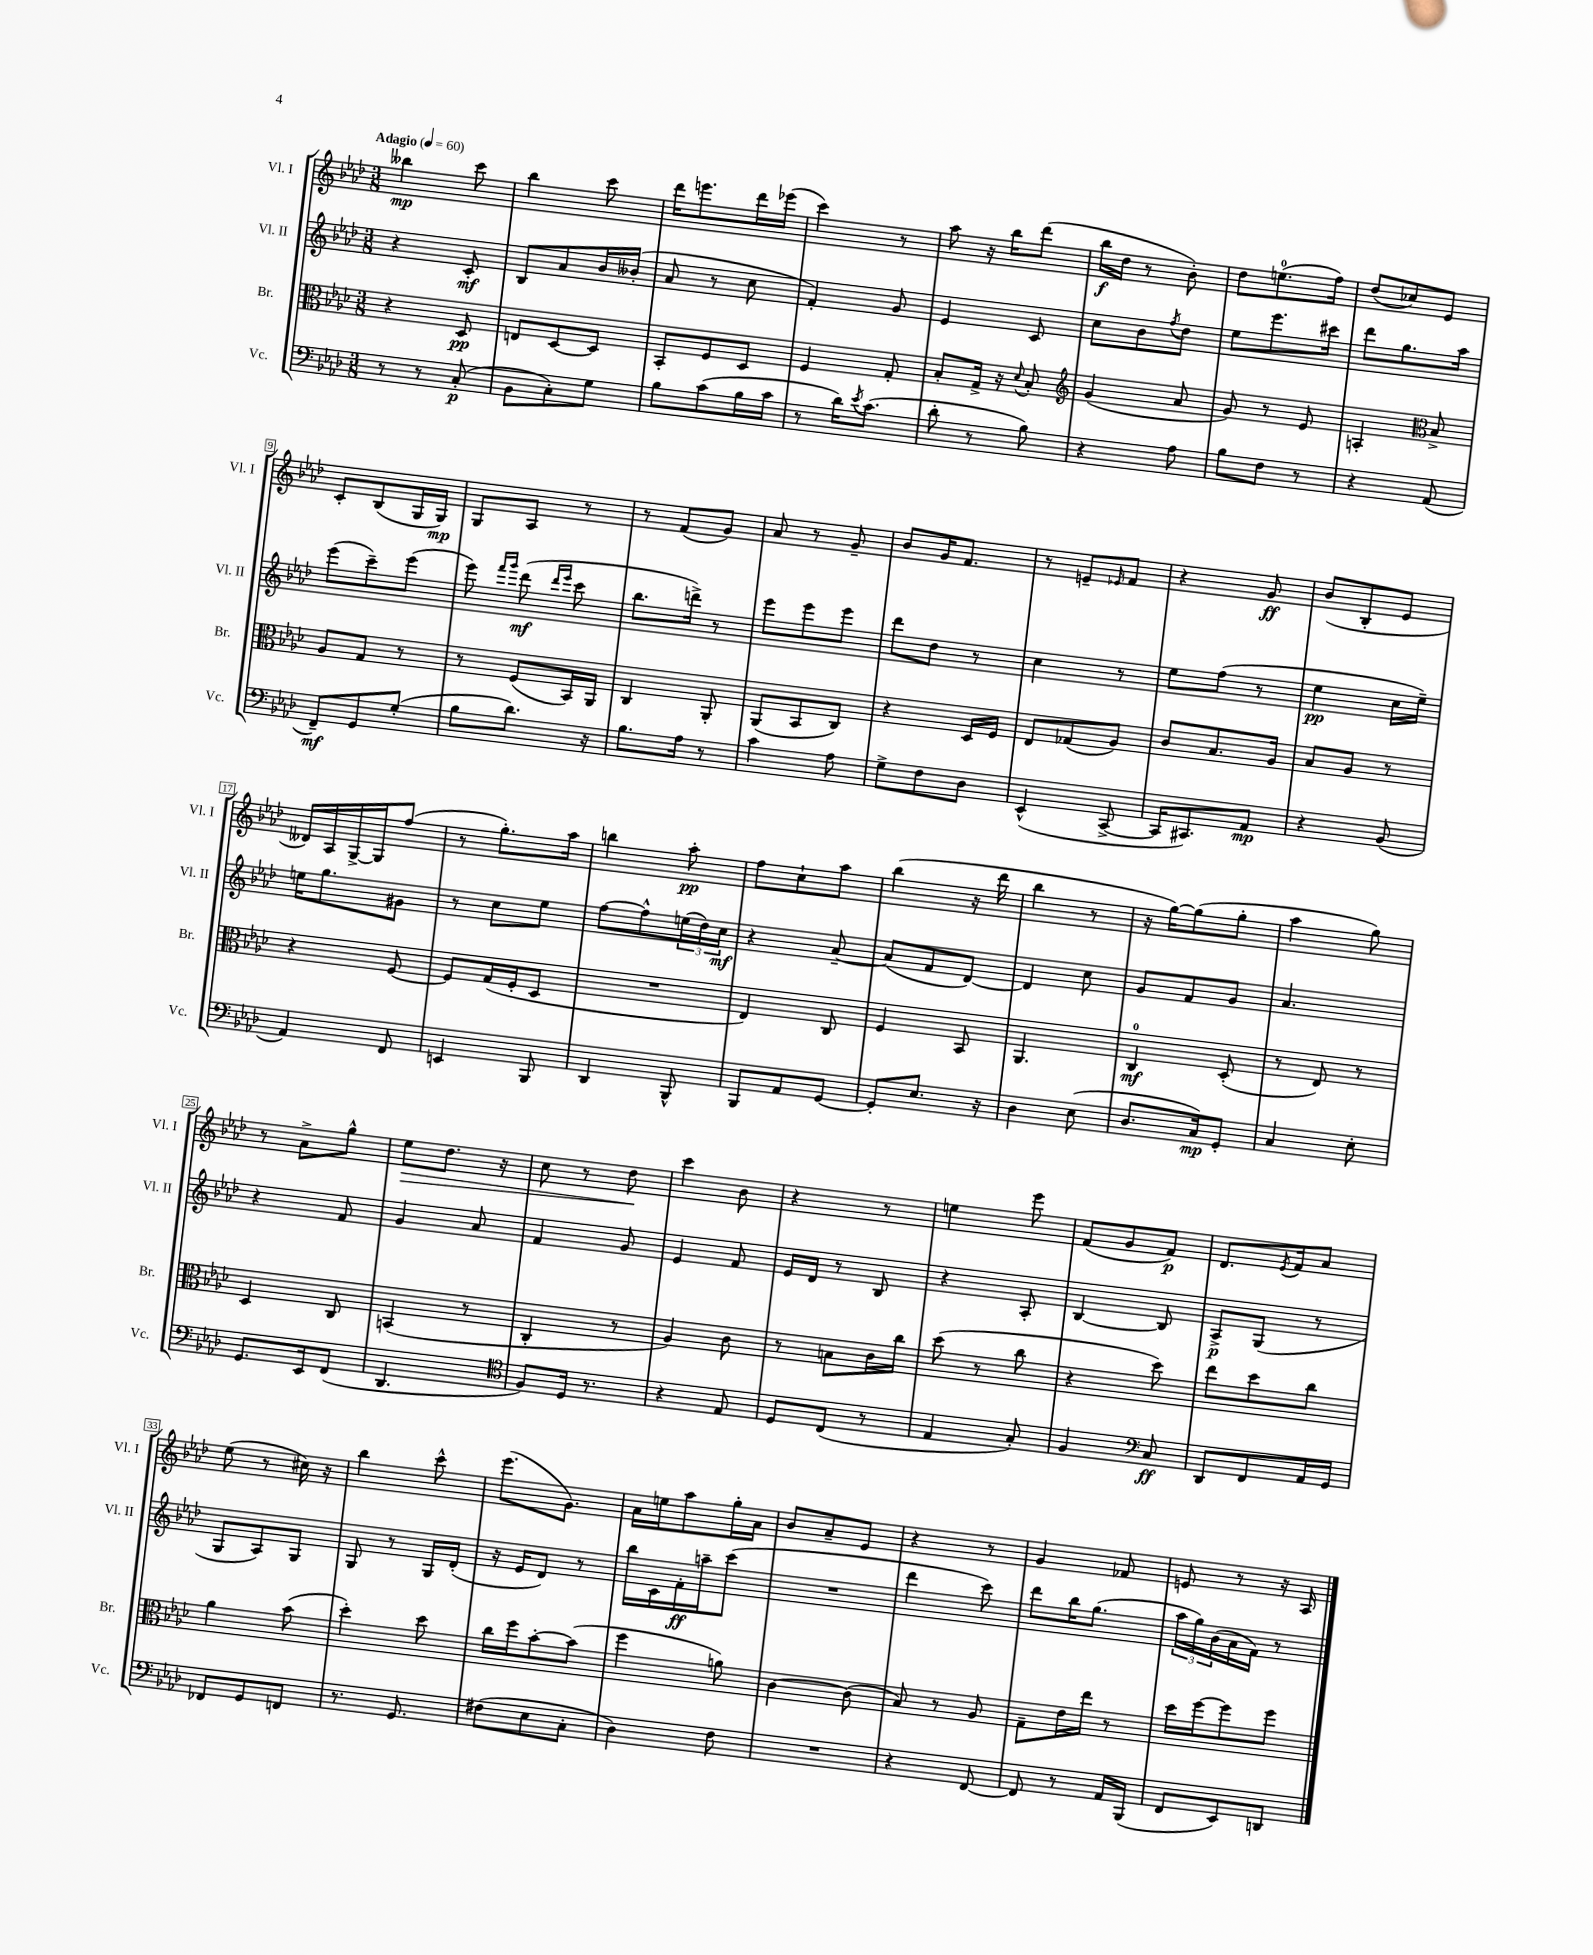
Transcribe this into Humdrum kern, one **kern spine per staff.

**kern	**kern	**kern	**kern
*staff4	*staff3	*staff2	*staff1
*clefF4	*clefC3	*clefG2	*clefG2
*k[b-e-a-d-]	*k[b-e-a-d-]	*k[b-e-a-d-]	*k[b-e-a-d-]
*M3/8	*M3/8	*M3/8	*M3/8
*MM60	*MM60	*MM60	*MM60
8r	4r	4r	4bb--
8r	.	.	.
(8C'	8D-	8c'	8ccc
=	=	=	=
8BB-	8E	8B-	4bb-
8C')	[8D-	8a-	.
8G	8D-]	16b-	8ccc
.	.	(16b--'	.
=	=	=	=
8B-	8BB-'	8a-	16ddd-
.	.	.	8.eee
(8c	8F	8r	.
16B-	8D-	8cc	16ddd-
16c	.	.	(16eee-
=	=	=	=
8r	4F	4f')	4ccc)
16d-)	.	.	.
8qe-	.	.	.
(8.c	.	.	.
.	8G'	8g	8r
=	=	=	=
8d-'	8B-'	4e-	8aa-
8r	16G^	.	16r
.	16r	.	16bb-
.	8qqd-	.	.
8B-)	8B-'	8c	(8ddd-
=	=	=	=
*	*clefG2	*	*
4r	(4g	8cc	16bb-
.	.	.	16dd-
.	.	8b-	8r
.	.	8qff	.
8A-	8a-	8dd-	8b-')
=	=	=	=
8B-	8g)	8ee-	8dd-
8F	8r	8.eee-	(8.ee
8r	8e-	.	.
.	.	16ccc#	16ff)
=	=	=	=
4r	4A'	8ddd-	(8dd-
.	.	8.gg	8cc-)
*	*clefC3	*	*
(8AA-	8B-^	.	8e-
.	.	16aa-	.
=	=	=	=
8FF~)	8A-	(8eee-	8c'
8GG	8G	8ccc~)	(8B-
(8G'	8r	(8eee-	16G
.	.	.	16G)
=	=	=	=
8B-	8r	8eee-)	8G
.	.	16qqfff	.
.	.	16qqggg	.
8.d-)	(8F	(8ddd-	8A-
.	.	16qqddd-	.
.	.	16qqeee-	.
.	16BB-)	8ccc	8r
16r	16AA-	.	.
=	=	=	=
8.B-	4C	8.bb-	8r
.	.	.	(8f
16A-	.	16ddd^)	.
8r	8AA-'	8r	8g)
=	=	=	=
4c	(8AA-	8eee-	8a-
.	8BB-	8eee-	8r
8A-	8C)	8eee-	8g~
=	=	=	=
8G^	4r	8ddd-	8b-
8F	.	8dd-	16g
.	.	.	8.f
8D-	16D-	8r	.
.	16F	.	.
=	=	=	=
(4EE-^^	8E-	4cc	8r
.	(8G-	.	8e~
.	.	.	16qqe-
[8CC^	8A-)	8r	8f
=	=	=	=
16CC]	8c	8ee-	4r
8.CC#)	.	.	.
.	8.B-	(8ff	.
8AA-	.	8r	8g
.	16A-	.	.
=	=	=	=
4r	8B-	4ee-	(8b-
.	8A-	.	8B-'
(8BB-	8r	16cc	8e-
.	.	16ee-~)	.
=	=	=	=
4AA-)	4r	16ee	16d--)
.	.	8.gg	16A-
.	.	.	[16G^
.	.	.	16G]
8FF	[8F	8g#	(8ff
=	=	=	=
4EE	8F]	8r	8r
.	(16G	8cc	8.gg')
.	16F'	.	.
8BBB-	8D-	8ee-	.
.	.	.	16aa-
=	=	=	=
4DD-	4.r	[8ff	4bb
.	.	8ff^^]	.
8BBB-^^	.	(24ee	8aa-'
.	.	24dd-)	.
.	.	24cc	.
=	=	=	=
8BBB-	4E-)	4r	8ff
8AA-	.	.	8cc`
[8GG	8C	[8a-~	8aa-
=	=	=	=
8GG']	4F	(8a-]	(4bb-
8.E-	.	8f	.
.	8BB-	[8d-)	16r
16r	.	.	16ddd-
=	=	=	=
4D-	4.AA-	4d-]	4bb-
(8E-	.	8cc	8r
=	=	=	=
8.D-	4C	8g	16r
.	.	.	[16gg)
.	.	8f	(8gg]
16C)	.	.	.
8GG'	(8D-'	8g	8gg'
=	=	=	=
4C	8r	4.a-	4aa-
.	8E-)	.	.
8E-'	8r	.	8gg)
=	=	=	=
8.GG	4D-	4r	8r
.	.	.	8a-^
16EE-	.	.	.
(8FF	8C	8f	8gg^^
=	=	=	=
4.DD-	(4BB	4g	8ee-
.	.	.	8.dd-
.	8r	8a-	.
.	.	.	16r
=	=	=	=
*clefC4	*	*	*
8F)	4C'	4f	8cc
16D-	.	.	8r
8.r	.	.	.
.	8r	8g	8dd-
=	=	=	=
4r	4A-)	4e-	4ccc
8E-	8c	8f	8b-
=	=	=	=
8D-	8r	16e-	4r
.	.	16d-	.
(8C	8B	8r	.
8r	16c	8B-	8r
.	16cc	.	.
=	=	=	=
4E-	(8dd-	4r	4ee
.	8r	.	.
8G')	8cc	8A-'	8eee-
=	=	=	=
4F	4r	[4B-	(8f
.	.	.	8g
*clefF4	*	*	*
8C	8dd-)	8B-]	8f)
=	=	=	=
8DD-	8ee-	8A-^	8.d-
8FF	8dd-	(8G	.
.	.	.	8qe-
.	.	.	16f
16AA-	8cc	8r	8a-
16GG	.	.	.
=	=	=	=
8FF-	4a-	8G	(8ee-
8GG	.	8A-)	8r
8FF	(8b-	8G	16cc#)
.	.	.	16r
=	=	=	=
8.r	4dd-')	8G	4bb-
.	.	8r	.
8.GG	.	.	.
.	8dd-	16G	8ccc^^
.	.	(16d-'	.
=	=	=	=
(8F#	16cc	16r	(8.eee-
.	16ff	16e-	.
8E-	[8b-'	8d-)	.
.	.	.	8.g)
8C'	(8b-]	8r	.
=	=	=	=
4D-)	4ff	16bb-	16a-
.	.	16c	16ee
.	.	16f'	8aa-
.	.	16aa~	.
8F	8a)	(8ccc	16gg'
.	.	.	16a-
=	=	=	=
4.r	[4c	4.r	8b-
.	.	.	8a-~
.	(8c]	.	8e-
=	=	=	=
4r	8B-)	4ddd-	4r
.	8r	.	.
[8FF	8A-	8ccc)	8r
=	=	=	=
8FF]	8G~	8ddd-	4g
8r	16e-	16bb-	.
.	16ee-	(8.gg	.
16AA-	8r	.	8f-
(16BBB-	.	.	.
=	=	=	=
8FF	16dd-	24aa-	8e
.	.	24gg)	.
.	[16ff	.	.
.	.	(24b-	.
8EE-)	8ff]	16a-	8r
.	.	16f)	.
8DD	8ff	8r	16r
.	.	.	16A-
==	==	==	==
*-	*-	*-	*-
